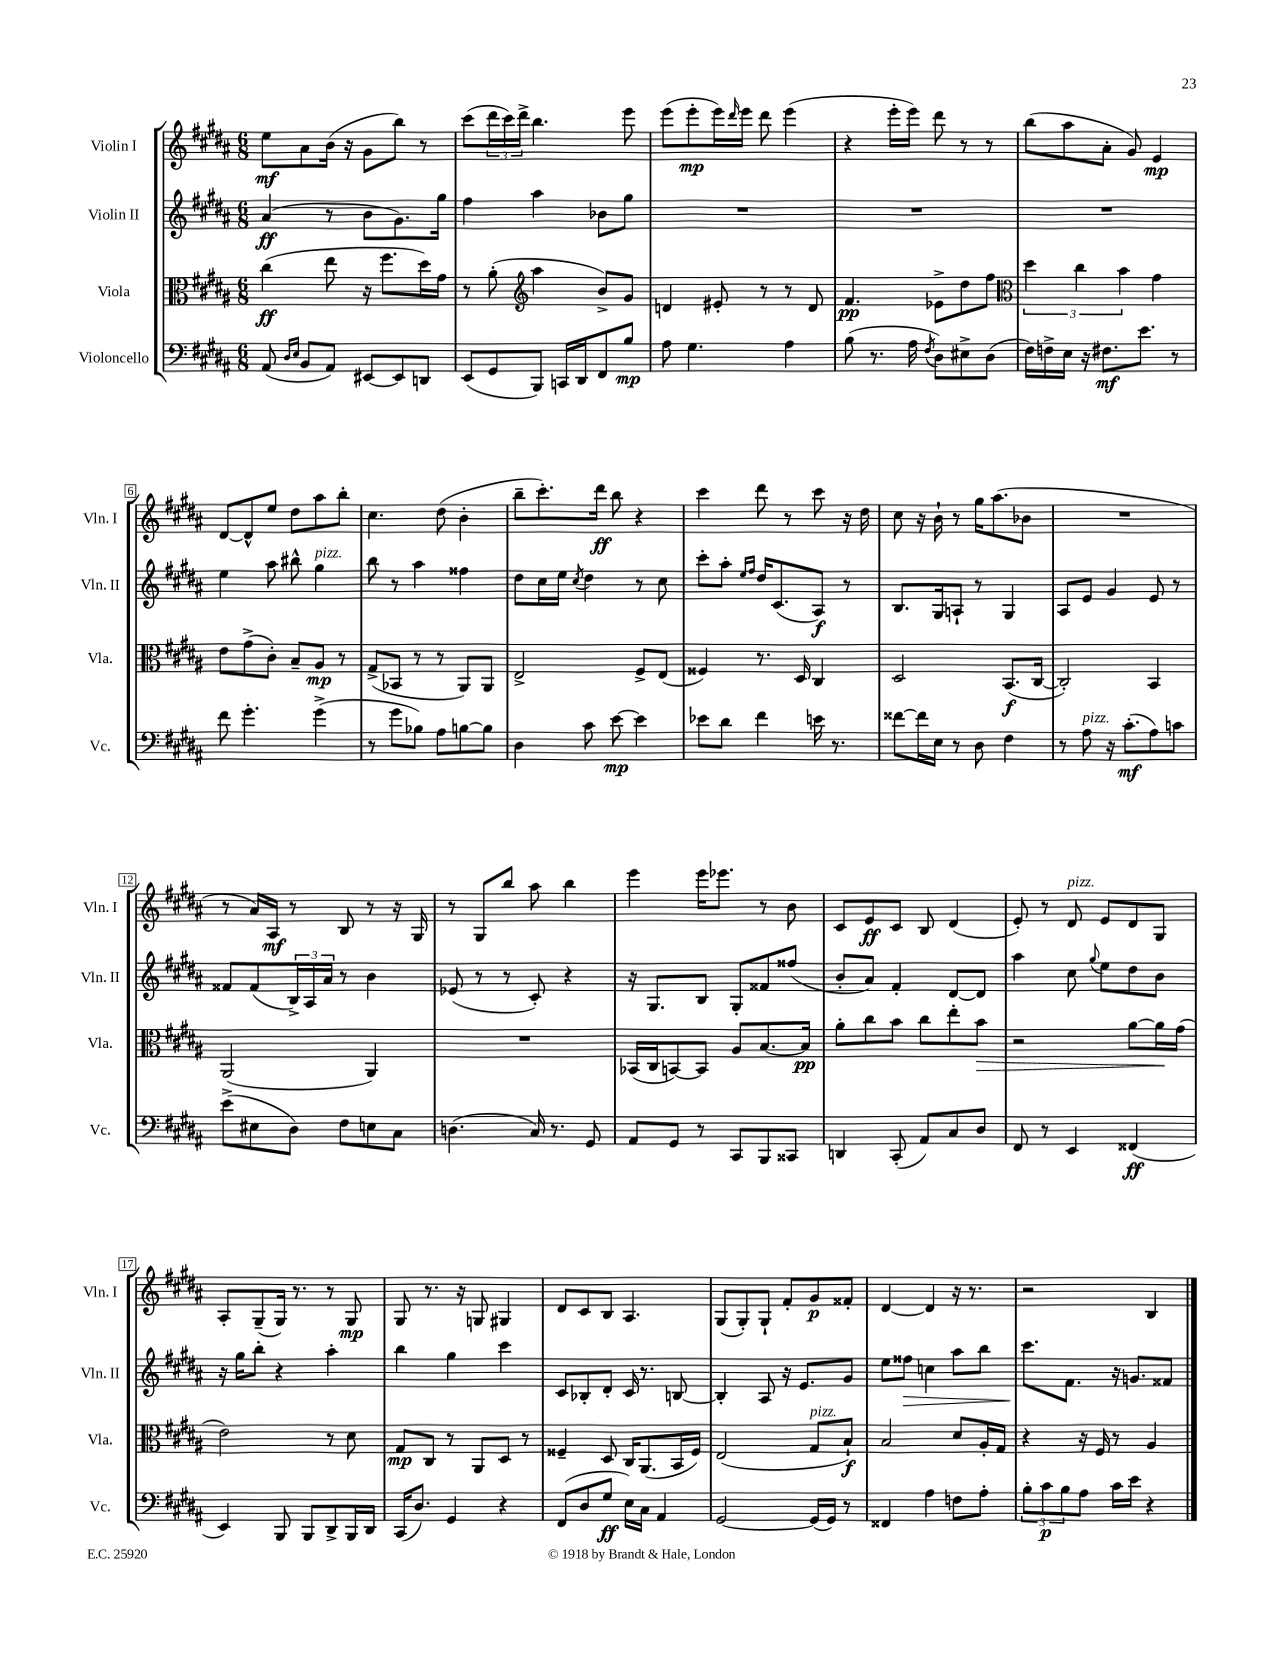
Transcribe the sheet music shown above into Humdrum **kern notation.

**kern	**kern	**kern	**kern
*staff4	*staff3	*staff2	*staff1
*clefF4	*clefC3	*clefG2	*clefG2
*k[f#c#g#d#a#]	*k[f#c#g#d#a#]	*k[f#c#g#d#a#]	*k[f#c#g#d#a#]
*M6/8	*M6/8	*M6/8	*M6/8
(8AA#	(4cc#	(4a#	8ee
16qqD#	.	.	.
16qqE	.	.	.
8BB	.	.	8a#
8AA#)	8ee	8r	(16b
.	.	.	16r
[8EE#	16r	8b	8g#
.	8.ff#	.	.
8EE#]	.	8.g#)	8bb)
8DD	16dd#)	.	8r
.	16g#	16gg#	.
=	=	=	=
(8EE	8r	4ff#	(8ccc#
8GG#	(8a#'	.	24ddd#
.	.	.	24ccc#)
.	.	.	24ddd#^
*	*clefG2	*	*
8BBB)	4aa#	4aa#	4.bb
16CC	.	.	.
16DD#	.	.	.
8FF#	8b^)	8b-	.
8B	8g#	8gg#	8eee
=	=	=	=
8A#	4d	2.r	(8eee
4.G#	.	.	8eee'
.	8e#'	.	16eee)
.	.	.	16qqddd#
.	.	.	16eee
.	8r	.	8ddd#
4A#	8r	.	(4eee
.	8d	.	.
=	=	=	=
(8B	4.f#	2.r	4r
8.r	.	.	.
.	.	.	16eee'
16A#	.	.	16eee)
8qF#	.	.	.
8D#)	8e-^	.	8ddd#
8E#^	8dd#	.	8r
(8D#	8ff#	.	8r
=	=	=	=
*	*clefC3	*	*
16F#)	6dd#	2.r	(8bb
16F^	.	.	.
16E	.	.	8aa#
.	6cc#	.	.
16r	.	.	.
8.F#	.	.	8a#'
.	6b	.	.
.	.	.	8g#)
8.e	.	.	.
.	4g#	.	4e
8r	.	.	.
=	=	=	=
8f#	8e	4ee	[8d#
4.g#'	(8g#^	.	8d#^^]
.	8c#')	8aa#	8ee
.	8B~	8bb#^^	8dd#
(4g#^	8A#	4gg#	8aa#
.	8r	.	8bb'
=	=	=	=
8r	(8G#^	8bb	4.cc#
8g#	8BB-	8r	.
8B-)	8r	4aa#	.
8A#	8r	.	(8dd#
[8B	8AA#)	4ff##	4b'
8B]	8AA#	.	.
=	=	=	=
4D#	2E^	8dd#	8bb~
.	.	16cc#	8.ccc#')
.	.	16ee	.
.	.	8qcc#	.
8c#	.	4dd#	.
.	.	.	16ddd#
[8e	.	.	8bb
4e]	8F#^	8r	4r
.	(8E	8cc#	.
=	=	=	=
8e-	4F##)	8ccc#'	4ccc#
8d#	.	8aa#'	.
.	.	16qqee	.
.	.	16qqff#	.
4f#	8.r	16dd#	8ddd#
.	.	(8.c#	.
.	.	.	8r
.	16D#	.	.
16e	4C#	8A#)	8ccc#
8.r	.	.	.
.	.	8r	16r
.	.	.	16dd#
=	=	=	=
[8f##	2D#	8.B	8cc#
16f##]	.	.	16r
16E	.	16G#	16b`
8r	.	8A`	8r
8D#	.	8r	16gg#
.	.	.	(8.aa#
4F#	(8.BB	4G#	.
.	.	.	8b-
.	[16C#	.	.
=	=	=	=
8r	2C#'])	8A#	2.r
8A#	.	8e	.
16r	.	4g#	.
(8.c#'	.	.	.
8A#)	4BB	8e	.
8c	.	8r	.
=	=	=	=
(8e^	(2AA#	8f##	8r
8E#	.	(8f##	16a#)
.	.	.	16A#
8D#)	.	24B^)	8r
.	.	24A#	.
.	.	24a#	.
8F#	.	8r	8B
8E	4AA#)	4b	8r
8C#	.	.	16r
.	.	.	16G#
=	=	=	=
(4.D	2.r	(8e-	8r
.	.	8r	8G#
.	.	8r	8bb
16C#)	.	8c#')	8aa#
8.r	.	.	.
.	.	4r	4bb
8GG#	.	.	.
=	=	=	=
8AA#	(16BB-	16r	4eee
.	16C#	8.G#	.
8GG#	[8BB)	.	.
8r	8BB]	8B	16eee
.	.	.	8.eee-
8CC#	8A#	8G#'	.
8BBB	[8.B	8f##	8r
8CC##	.	(8ff##	8b
.	16B]	.	.
=	=	=	=
4DD	8a#'	8b'	8c#
.	8cc#	8a#)	8e
(8CC#'	8b	4f#'	8c#
8AA#)	8cc#	.	8B
8C#	8ee'	[8d#	(4d#
8D#	8b	8d#]	.
=	=	=	=
8FF#	2r	4aa#	8e')
8r	.	.	8r
4EE	.	8cc#	8d#
.	.	8qqgg#	.
.	.	8ee	8e
(4FF##	[8a#	8dd#	8d#
.	16a#]	8b	8G#
.	(16g#	.	.
=	=	=	=
4EE)	2e)	16r	8A#'
.	.	16gg#	.
.	.	8bb'	(8G#~
8BBB	.	4r	16G#)
.	.	.	8.r
8BBB	.	.	.
8DD#^	8r	4aa#'	8r
16BBB	8d#	.	8G#
16DD#	.	.	.
=	=	=	=
(16CC#	8G#	4bb	8G#
8.D#)	.	.	.
.	8C#	.	8.r
4GG#	8r	4gg#	.
.	.	.	16r
.	8AA#	.	8G
4r	8D#	4ccc#	4G#
.	8r	.	.
=	=	=	=
(8FF#	4F##~	8c#	8d#
8D#	.	8B-'	8c#
8G#	8D#	8d#'	8B
16E)	16C#	16c#	4.A#
16C#	(8.AA#	8.r	.
4AA#	.	.	.
.	16BB	[8B	.
.	16F##)	.	.
=	=	=	=
[2GG#	(2E	4B']	(8G#
.	.	.	8G#')
.	.	8A#	8G#`
.	.	16r	8f#'
.	.	8.e	.
(16GG#]	8G#	.	8g#
16GG#)	.	.	.
8r	8B`)	8g#	8f##'
=	=	=	=
4FF##	2B	8ee	[4d#
.	.	8ff##	.
4A#	.	4cc	4d#]
8F	8d#	8aa#	16r
.	.	.	8.r
8A#'	16A#'	8bb	.
.	16G#	.	.
=	=	=	=
12B'	4r	8.ccc#	2r
12c#	.	.	.
12B	.	.	.
.	.	8.f#	.
8A#	16r	.	.
.	16F#	.	.
16c#	8r	16r	.
16e	.	8.g	.
4r	4A#	.	4B
.	.	8f##	.
==	==	==	==
*-	*-	*-	*-
